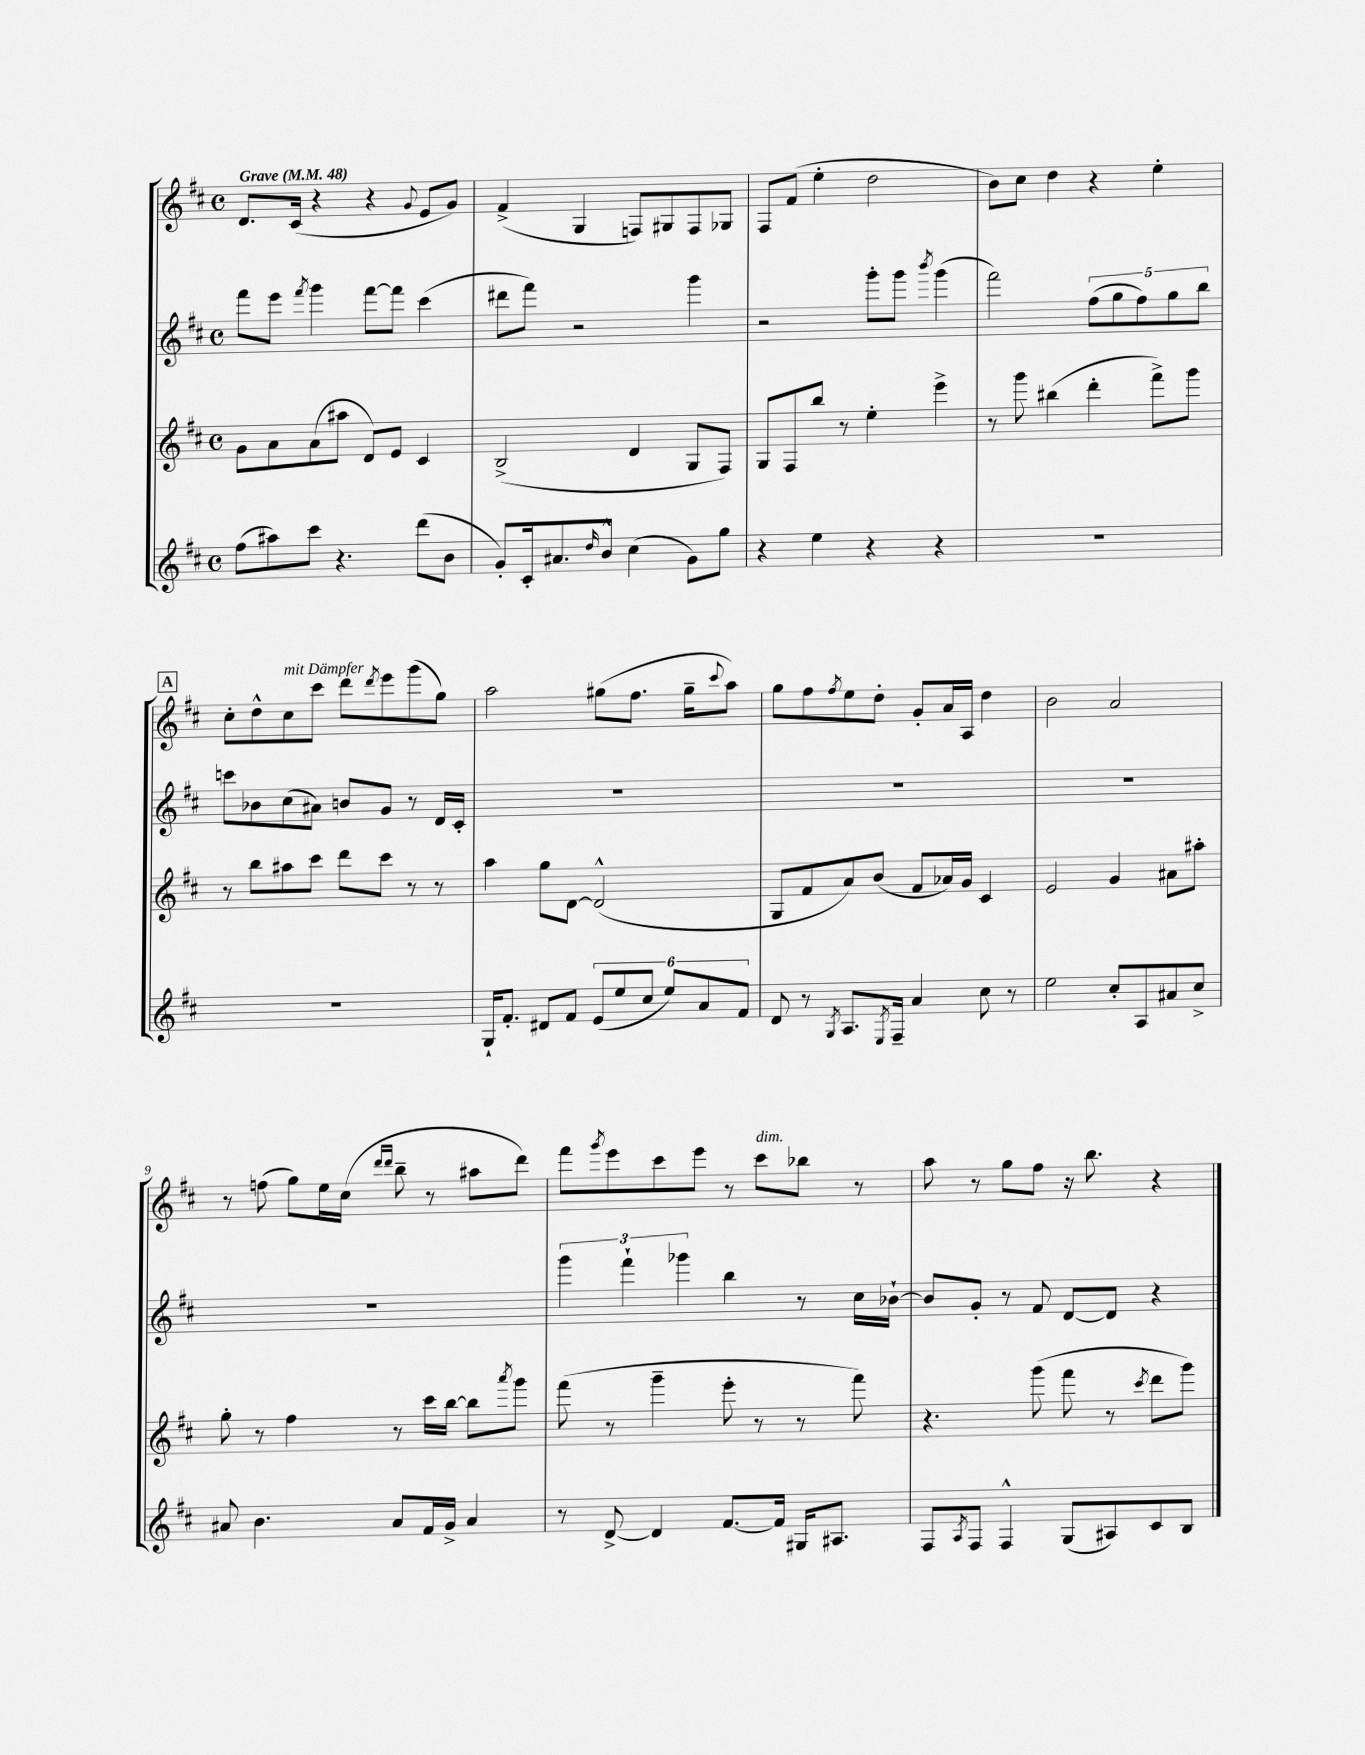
<<
\new StaffGroup <<
\new Staff = "s0" {
    \clef treble \key d \major \defaultTimeSignature \time 4/4 \tempo "Grave" 4 = 48
    d'8. cis'16( r4 r4 \appoggiatura { g'8 } e'8 g'8) |
    fis'4->( g4 f8) gis8 f8 ges8 |
    fis8 fis'8( e''4-. d''2 |
    b'8) cis''8 d''4 r4 e''4-. |
    \mark \markup { \box "A" } cis''8-. d''8-^ cis''8^\markup { \italic "mit Dämpfer" } cis'''8 d'''8 \acciaccatura { d'''8 } e'''8 g'''8( g''8) |
    a''2 gis''8( fis''8. gis''16-- \appoggiatura { cis'''8 } a''8) |
    g''8 fis''8 \acciaccatura { fis''8 } e''8 d''8-. g'8-. a'16 a16 d''4 |
    b'2 a'2 |
    r8 f''8( g''8) e''16 cis''16( \grace { d'''16 d'''16 } b''8-- r8 ais''8 d'''8) |
    fis'''8 \acciaccatura { g'''8 } e'''8 cis'''8 e'''8 r8 cis'''8^\markup { \italic "dim." } bes''8 r8 |
    a''8 r8 g''8 fis''8 r16 b''8. r4 \bar "|." |
}
\new Staff = "s1" {
    \clef treble \key d \major \defaultTimeSignature \time 4/4
    fis'''8 e'''8 \acciaccatura { fis'''8 } g'''4 fis'''8~ fis'''8 cis'''4( |
    dis'''8 fis'''8) r2 g'''4 |
    r2 g'''8-. g'''8 \acciaccatura { b'''8 } g'''4( |
    fis'''2) \tuplet 5/4 { fis''8( g''8 fis''8) g''8 b''8 } |
    \mark \markup { \box "A" } c'''8 bes'8 cis''8( ais'8) b'8 g'8 r8 d'16 cis'16-. |
    R1 |
    R1 |
    R1 |
    R1 |
    \tuplet 3/2 { g'''4 fis'''4-! ges'''4 } b''4 r8 cis''16 bes'16~-! |
    bes'8 g'8-. r8 fis'8 d'8~ d'8 r4 \bar "|." |
}
\new Staff = "s2" {
    \clef treble \key d \major \defaultTimeSignature \time 4/4
    g'8 a'8 a'8( ais''8 d'8) e'8 cis'4 |
    b2->( d'4 g8 fis8) |
    g8 fis8 b''8 r8 e''4-. e'''4-> |
    r8 g'''8 bis''4( d'''4-. fis'''8->) g'''8 |
    \mark \markup { \box "A" } r8 b''8 ais''8 cis'''8 d'''8 cis'''8 r8 r8 |
    a''4 g''8 d'8~ d'2-^( |
    g8 fis'8 a'8) b'8( fis'8 aes'16) g'16 cis'4 |
    e'2 g'4 ais'8 ais''8-. |
    g''8-. r8 fis''4 r8 cis'''16 b''16~ b''8 \acciaccatura { a'''8 } g'''8 |
    fis'''8( r8 g'''4-- e'''8-. r8 r8 fis'''8) |
    r4. g'''8( fis'''8 r8 \acciaccatura { cis'''8 } d'''8 g'''8) \bar "|." |
}
\new Staff = "s3" {
    \clef treble \key d \major \defaultTimeSignature \time 4/4
    fis''8( ais''8) cis'''8 r4. d'''8( b'8 |
    g'8-.) cis'16-. ais'8. \grace { d''16 } b'8-^ cis''4( g'8) g''8 |
    r4 e''4 r4 r4 |
    R1 |
    \mark \markup { \box "A" } R1 |
    g16-! fis'8.-. dis'8 fis'8 \tuplet 6/4 { e'8( e''8 cis''8 e''8) a'8 fis'8 } |
    d'8 r8 \acciaccatura { g8 } a8. \acciaccatura { e8 } fis16-- a'4 cis''8 r8 |
    e''2 cis''8-. a8 ais'8 cis''8-> |
    ais'8 b'4. ais'8 fis'16 g'16-> ais'4 |
    r8 d'8~-> d'4 fis'8.~ fis'16 gis16 ais8. |
    fis8 \acciaccatura { a8 } fis8 fis4-^ g8( ais8) cis'8 b8 \bar "|." |
}
>>
>>
